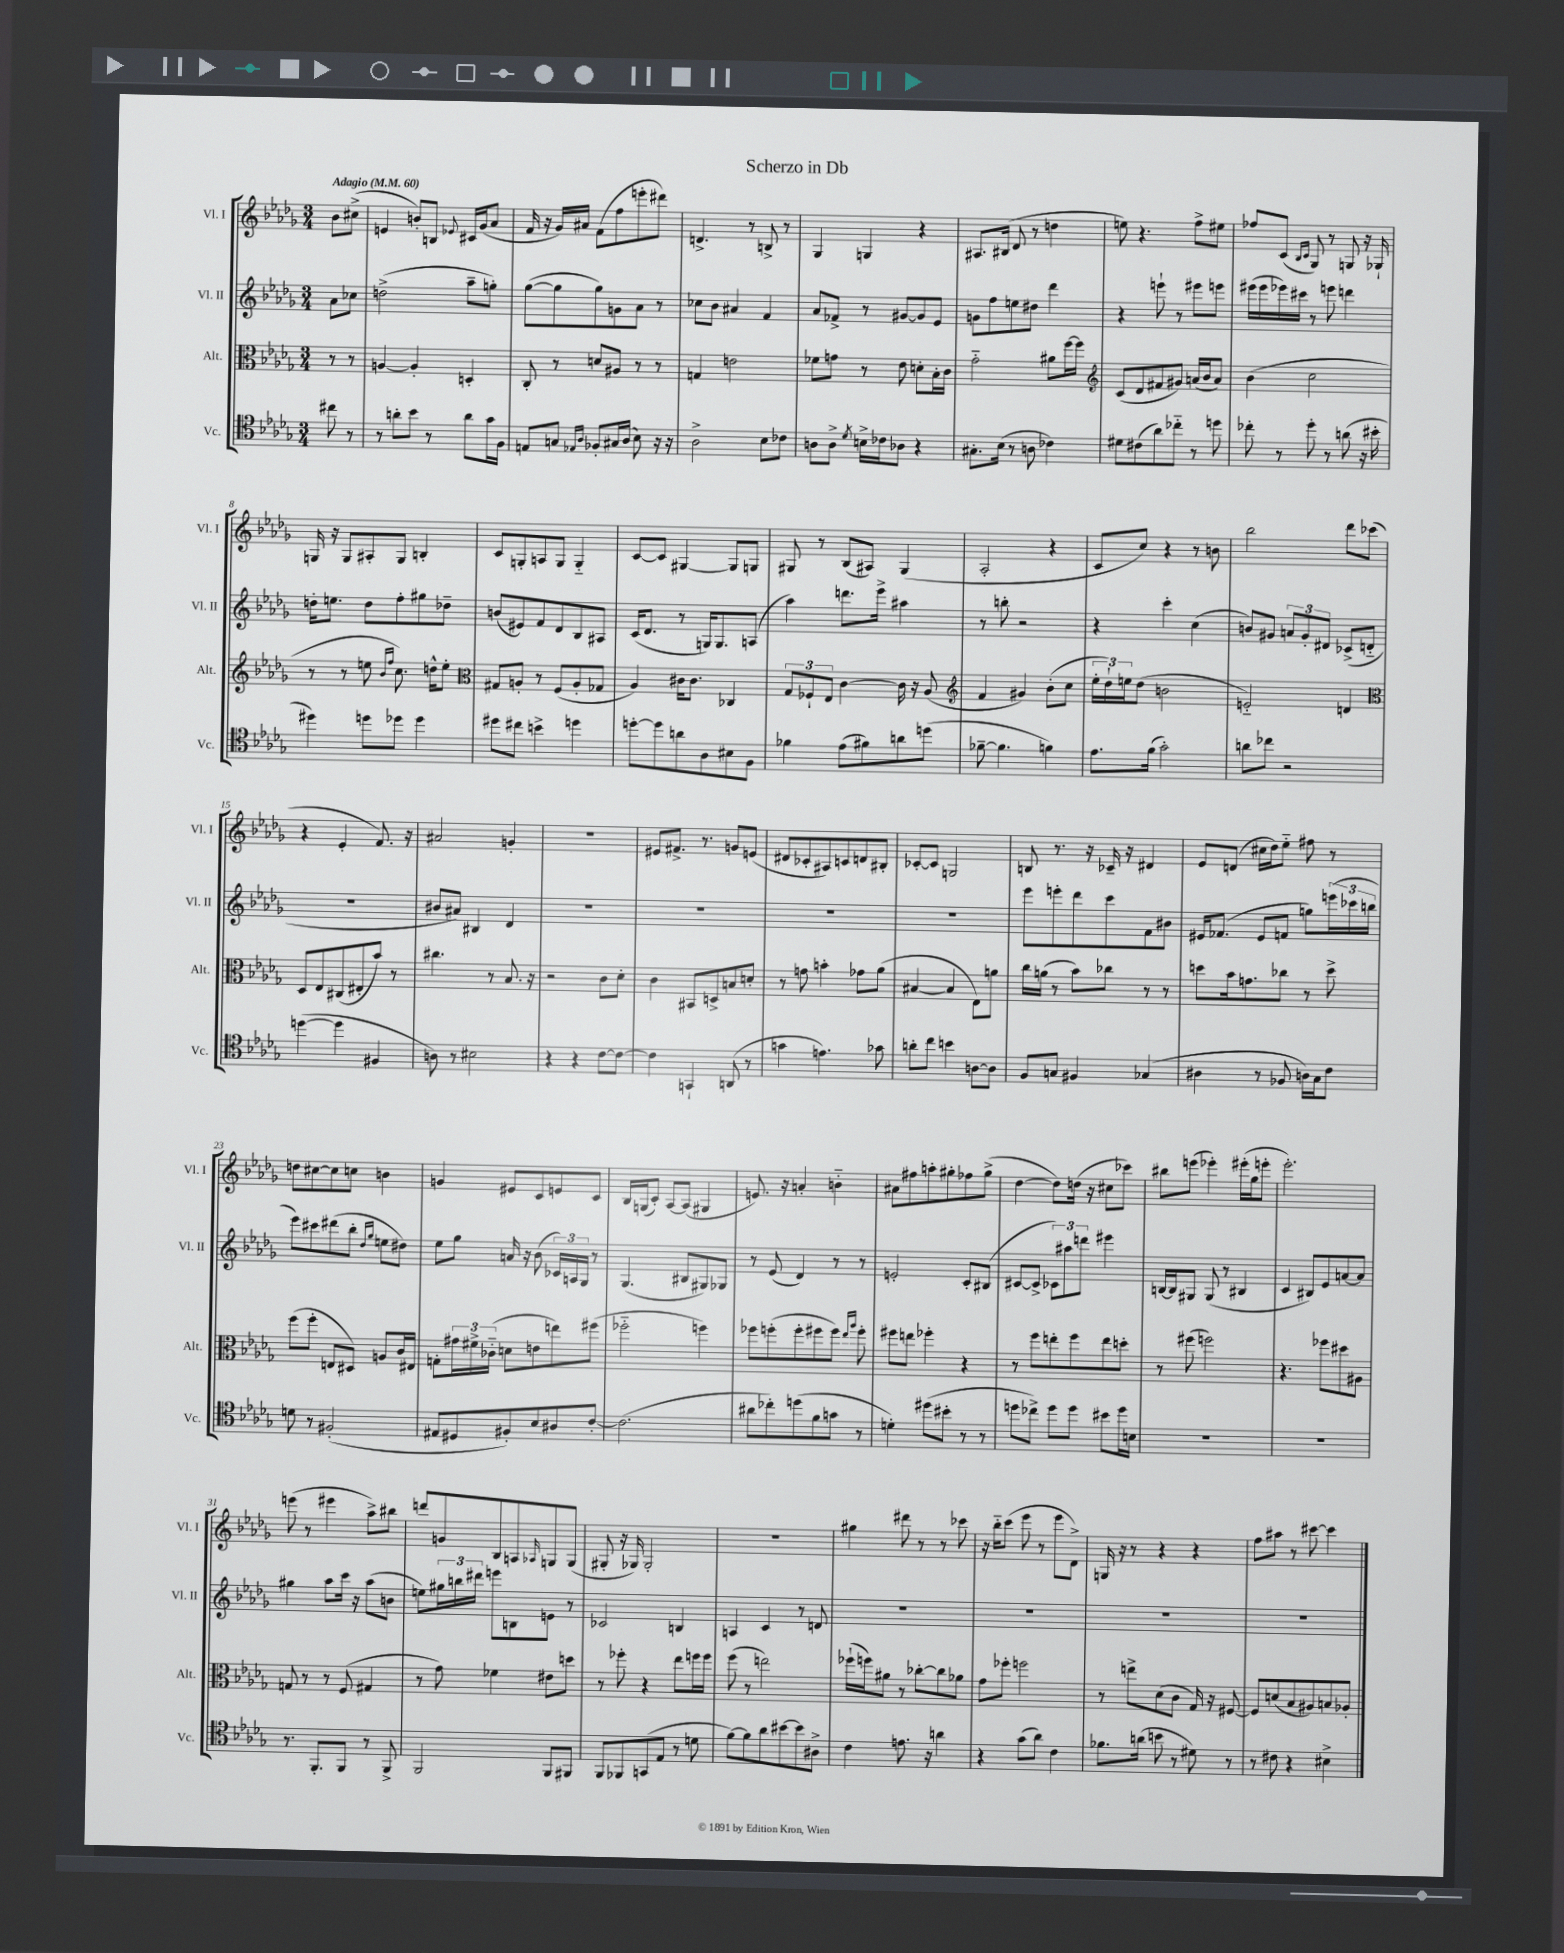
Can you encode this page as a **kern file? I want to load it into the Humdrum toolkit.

**kern	**kern	**kern	**kern
*staff4	*staff3	*staff2	*staff1
*clefC4	*clefC3	*clefG2	*clefG2
*k[b-e-a-d-g-]	*k[b-e-a-d-g-]	*k[b-e-a-d-g-]	*k[b-e-a-d-g-]
*M3/4	*M3/4	*M3/4	*M3/4
*MM60	*MM60	*MM60	*MM60
8cc#	8r	8a-	8b-
8r	8r	8cc-	(8cc#^
=	=	=	=
8r	[4A	(2dd^	4e
8a'	.	.	.
8b-	4A']	.	8b')
8r	.	.	8B
.	.	.	8qqe-
8a	4D'	8aa-~	16c#
.	.	.	(16g-
16g-	.	8gg')	8a-
16F	.	.	.
=	=	=	=
8E	8C'	([8gg-	16f
.	.	.	16r
8G	8r	8gg-]	16g-)
.	.	.	16a#
16qqE-	.	.	.
16qqA-	.	.	.
8F-'	8d	8gg-)	(8f
16G#	8A#	8g	8ff
(16A-	.	.	.
8B-)	8r	8a-	8eee'
16r	8r	8r	8ddd#)
16r	.	.	.
=	=	=	=
2A-^	4G	8cc-	4.d^
.	.	8b-	.
.	2e	4a#	.
.	.	.	8r
8B-	.	4f	8B^
8c-	.	.	8r
=	=	=	=
8A	8f-	8a-	4G-
8A^	8g	8f-^	.
8qd-	.	.	.
16B^	8r	8r	4G
16c-	.	.	.
8A-	8e-	[8g#	.
4r	8d'	8g#]	4r
.	16B-'	8e-	.
.	16c	.	.
=	=	=	=
8.G#'	2g-'~	8g	8.A#
.	.	8ff	.
(16B-	.	.	(16B#
8r	.	8ee	8d-
8A	.	8dd#	8r
4c-)	8a#	4ddd-	4dd
.	[16ff	.	.
.	16ff]	.	.
=	=	=	=
*	*clefG2	*	*
8d#	(8c	4r	8ee)
(8c#	8d-	.	4.r
8a-)	8f#	8eee`	.
8cc-'~	8g#)	8r	.
8r	(16a	8eee#	8ff^
.	16b-	.	.
8dd	8a)	8eee	8ee#
=	=	=	=
8cc-'	(4b-	(16eee#	8ff-
.	.	16eee#	.
8r	.	16eee-)	(8c
.	.	16ccc#	.
.	.	.	16qqB-
.	.	.	16qqc
8dd-'	2cc	8r	8G-)
8r	.	8eee	8r
(8a	.	4ddd	8G
16r	.	.	16r
16b#'	.	.	16G-`
=	=	=	=
4dd#)	8r	16dd'	16G
.	.	8.ee	16r
.	8r	.	8G
8dd	8ee	8dd	8A#'
.	16qqb-	.	.
.	16qqff	.	.
8dd-	8.cc)	8ff'	8G
4dd-	.	8gg#	4B'
.	16dd^^	.	.
.	8ee'	8dd-~	.
=	=	=	=
*	*clefC3	*	*
8dd#	8G#	(8b	8c
8cc#	8A'	8e#)	8G'
4b^	8r	8f	8A
.	(8F	8d-	8G
4dd	8A'	8B-	4G'~
.	8G-	8A#	.
=	=	=	=
[8dd'	4A-)	(16c	[8c
.	.	8.d-	.
8dd]	.	.	8c]
8a	16c#	8r	[4G#
.	8.c#	.	.
8A-	.	16G)	.
.	.	8.G	.
8B#	4C-	.	8G#]
8F	.	(8A	8G
=	=	=	=
4f-	12G-	4aa-)	8G#
.	12F-`	.	.
.	.	.	8r
.	12E-	.	.
(8e-	[4c	8.ddd	(8B-
8f#)	.	.	8A#)
.	.	16eee-^	.
8a	16c]	4aa#	(4G#
.	16r	.	.
(8dd	(8A-	.	.
=	=	=	=
*	*clefG2	*	*
[8f-~	4f	8r	2A-'
4.f-]	.	8bb'	.
.	4g#)	2r	.
4f)	(8b-'	.	4r
.	8cc	.	.
=	=	=	=
8.e-	24ee-'	4r	8c
.	24dd-`)	.	.
.	24ee	.	.
.	(8dd-	.	8cc)
(16f	.	.	.
2g-')	2b	4ccc'	4r
.	.	(4cc	8r
.	.	.	8b
=	=	=	=
8a	2e'~)	8b)	2bb-
8cc-	.	8g#	.
2r	.	12a	.
.	.	12g#'	.
.	.	12d#	.
.	4d	(8c-^	8ddd-
.	.	8d'~	(8ccc-
=	=	=	=
*	*clefC3	*	*
([4dd	8D-	2.r	4r
.	8E-	.	.
4dd]	(8C#	.	4e-'
.	8E#'	.	.
4F#	8b-)	.	8.f)
.	8r	.	.
.	.	.	16r
=	=	=	=
8A)	4.cc#	8b#	2a#
8r	.	8a#)	.
2B#	.	4B#	.
.	8r	.	.
.	8.B-	4d-	4g'
.	16r	.	.
=	=	=	=
4r	2r	2.r	2.r
4r	.	.	.
[8c	8c	.	.
8c_	8d-'	.	.
=	=	=	=
4c]	4c	2.r	8e#
.	.	.	8.f#^
4GG`	8BB#	.	.
.	.	.	8.r
.	8D^	.	.
(8AA	8B	.	8g
8r	8d'	.	(8e
=	=	=	=
4g	8r	2.r	8d#
.	8g	.	8c-'
4.e)	4b'	.	8A#)
.	.	.	8c
.	8g-	.	8d
8g-	(8a-	.	8B#'
=	=	=	=
8a'	[4B#	2.r	[8c-'
8cc	.	.	8c-]
4b	4B#]	.	2G
[8A	8E-)	.	.
8A]	8a	.	.
=	=	=	=
8F	16cc	8eee-	8B
.	(16a	.	.
8G	8r	8eee'	8.r
4F#	8b-)	8ddd-	.
.	.	.	16r
.	8cc-	8ccc	16c-~
.	.	.	16r
(4G-	8r	8f	4d#
.	8r	8b#	.
=	=	=	=
4A#	8dd	16e#	8e-
.	.	(8.f-	.
.	16b-	.	(8d
.	8.g	.	.
8r	.	8e#	16cc#
.	.	.	16dd-)
8F-	8cc-	8f	8ee-'~
16A)	8r	8gg)	8ff#
16G-	.	.	.
8c	8dd^	(24eee	8r
.	.	24ccc-	.
.	.	24bb	.
=	=	=	=
8d	(8ff	8eee-)	8dd
8r	8ff'	8ccc#	[8cc#
(2F#'	8E	(8ddd#	8cc#]
.	8D#)	8bb-'	8cc
.	.	16qqdd-	.
.	.	16qqgg-	.
.	8A	8ee	4b
.	16c	8dd#)	.
.	16E#	.	.
=	=	=	=
8E#	8G'	8ee-	4g
8D#	24g#	8gg-	.
.	24f#^	.	.
.	(24c-'~	.	.
8F#')	8d	16a	8e#
.	.	16r	.
8B-	8e	(8b-	8c
8A#	8ee)	24c-)	8e
.	.	24A	.
.	.	24G-	.
[8c'	(8ff#	8r	8c
=	=	=	=
(2.c]	2ff-'~	(4.G-	16B-
.	.	.	(16G
.	.	.	8c')
.	.	.	[8A-
.	.	8B#	(8A-]
.	4ff)	8G#)	4G#
.	.	8G-	.
=	=	=	=
8a#	8ff-	8r	8.e)
8cc-')	(8ff'	(8e-	.
.	.	.	16r
(8dd	8ff'	4d-)	4a'
8f	8ff#	.	.
8g	8ff#)	8r	4b'~
.	16qqee-	.	.
.	16qqaa-	.	.
8r	8ff#'	8r	.
=	=	=	=
4d')	8ff#	2e'	8a#
.	8ee	.	8ff#
(8dd#	4ff-'	.	8aa'
8b#'	.	.	8gg#'
8r	4r	8c'	8ff-
8r	.	(8B#	(8gg#^
=	=	=	=
8dd	8r	[8c#	[4dd-
8cc-^)	8ff	8c#^]	.
8dd	8ee'	12c-)	8dd-])
.	.	12aa#	.
8dd	8ff	.	(16dd
.	.	12ddd	.
.	.	.	16r
8b#	8ee	4eee#	8cc#
16dd	8dd'	.	8ccc-)
16B	.	.	.
=	=	=	=
2.r	8r	[16B	8bb#
.	.	16B]	.
.	(8ff#	8G#	(8eee
.	2ff)	(8G#	4eee-')
.	.	8r	.
.	.	4B#	(16eee#'
.	.	.	16gg-
.	.	.	8eee'
=	=	=	=
2.r	4.r	4c	2.eee-')
.	.	8B#)	.
.	8ff-	8e-	.
.	8dd#	[8a	.
.	8A#	8a]	.
=	=	=	=
8.r	8G	4gg#	(8eee
.	8r	.	8r
8.FF'	.	.	.
.	8r	8aa-	4eee#
8FF	(8F	16ccc	.
.	.	16r	.
8r	4G#	(8aa-	8aa-^)
8FF^	.	8b	8bb#
=	=	=	=
2FF	8r	8ee)	8ddd
.	8g-)	24gg#	8g
.	.	24bb	.
.	.	24ddd#	.
.	4f-	8eee	8B-
.	.	8B	8A
.	.	.	16qqA-
8FF	8e#	8e	8G
8FF#	8dd	8r	(8G
=	=	=	=
8FF	8r	2c-	8G#'
8FF-	8ff-'	.	16r
.	.	.	16G-)
(8GG	4r	.	2G-'
8E-	.	.	.
8r	8ee-	4B	.
8d	16ff	.	.
.	16ff	.	.
=	=	=	=
[8f)	(8ff	4A	2.r
8f]	8r	.	.
8a-	2ee)	4c	.
[8b#	.	.	.
8b#]	.	8r	.
8A#^	.	8d	.
=	=	=	=
4c	(16ff-`	2.r	4gg#
.	16ff)	.	.
.	8a#	.	.
8.e	8r	.	8ddd#
.	[8cc-'	.	8r
16r	.	.	.
4a	8cc-]	.	8r
.	8a-	.	8ccc-
=	=	=	=
4r	8g-	2.r	16r
.	.	.	16bb-'~
.	8ff-'	.	(8ccc
(8g-	2ff	.	8eee-
8a-)	.	.	8r
4c	.	.	8eee-
.	.	.	8d-^)
=	=	=	=
8.f-	8r	2.r	16G
.	.	.	16r
.	8ee^	.	8r
(16a	.	.	.
8b	(8d-	.	4r
8r	8c	.	.
8d#)	16G-)	.	4r
.	16r	.	.
8r	[8F#	.	.
=	=	=	=
8r	8F#]	2.r	8ff
8c#	(8d	.	8aa#
4r	8B-	.	8r
.	8A#)	.	[8ccc#
4B#^	8B	.	4ccc#]
.	8A-'	.	.
==	==	==	==
*-	*-	*-	*-
